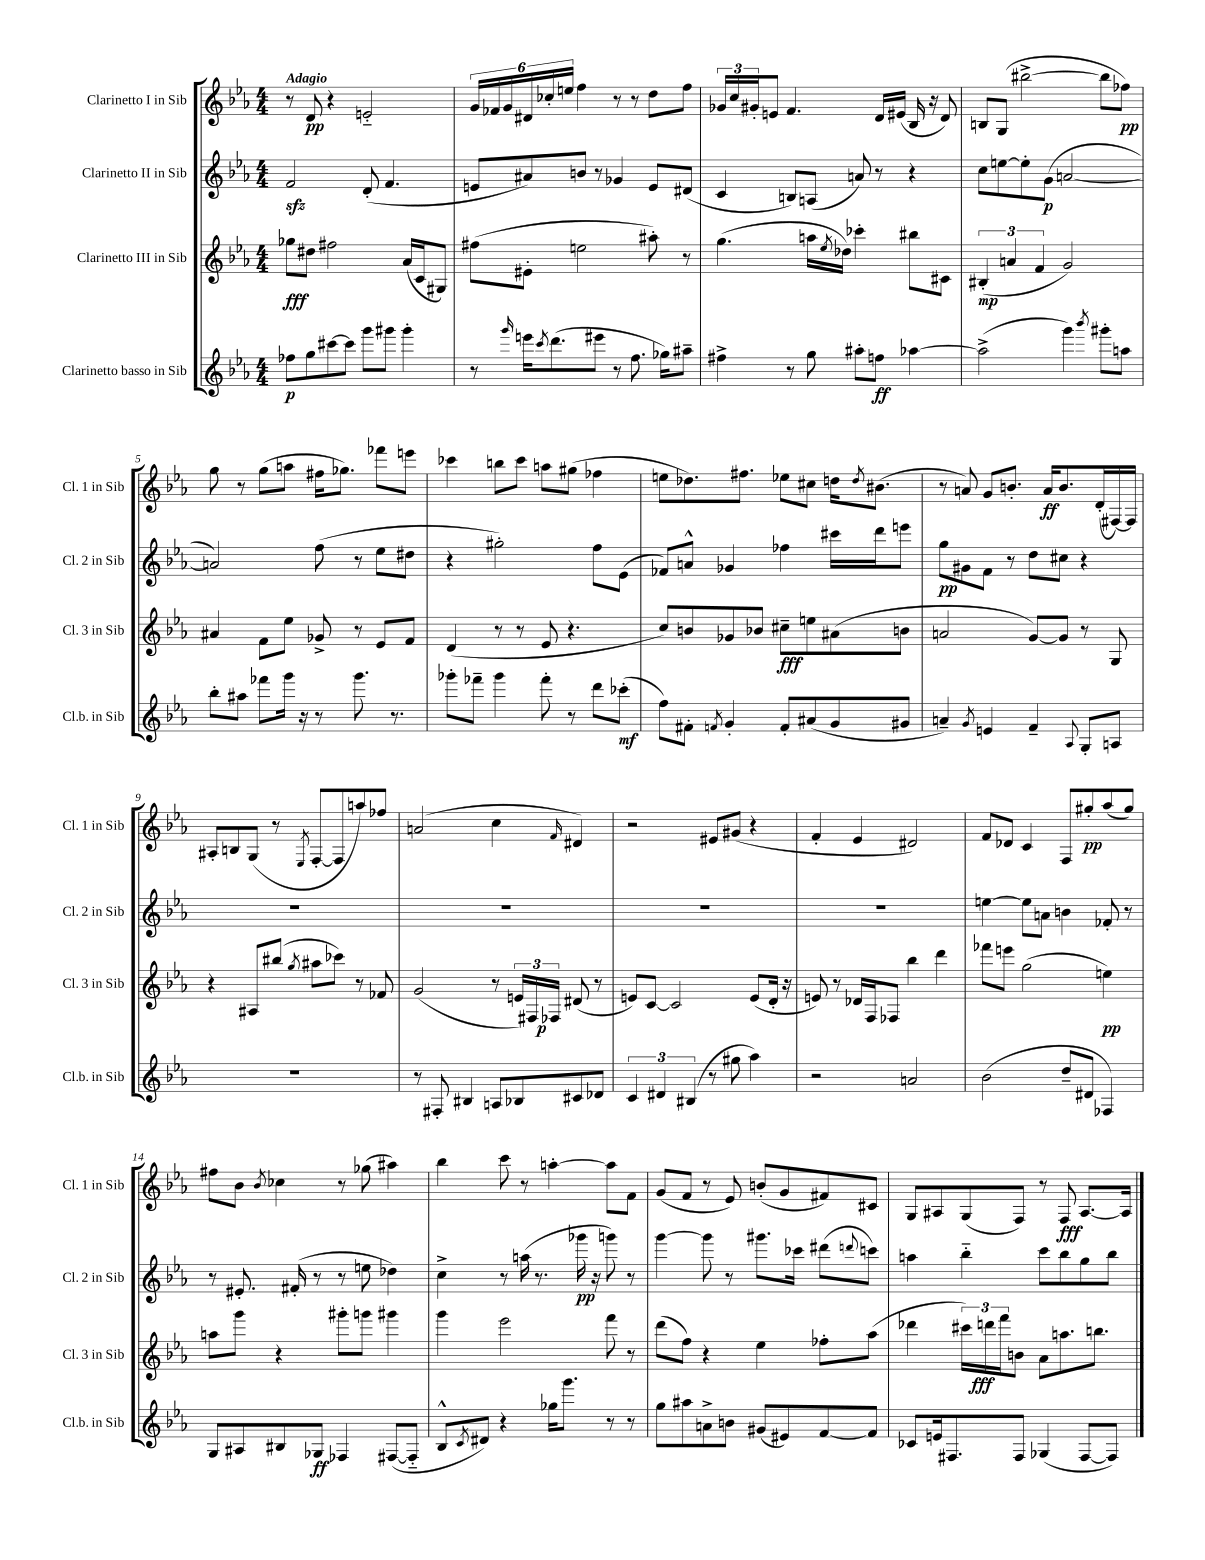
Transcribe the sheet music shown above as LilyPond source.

<<
\new StaffGroup <<
\new Staff = "s0" \with { instrumentName = "Clarinetto I in Sib" shortInstrumentName = "Cl. 1 in Sib" } {
    \clef treble \key ees \major \numericTimeSignature \time 4/4 \tempo "Adagio"
    r8 d'8\pp r4 e'2-_ |
    \tuplet 6/4 { g'16 fes'16 g'16 dis'16 ces''16-. e''16 } f''4 r8 r8 d''8 f''8 |
    \tuplet 3/2 { ges'16 c''16 gis'16-. } e'8 f'4. d'16 eis'16( bes16 r16 d'8) |
    b8 g8( bis''2~-> bis''8 fes''8\pp) |
    g''8 r8 g''8( a''8 fis''16 ges''8.) fes'''8 e'''8 |
    ces'''4 b''8 ces'''8 a''8 gis''8( fes''4 |
    e''8 des''8.) fis''8. ees''8 cis''8 d''16 \acciaccatura { d''8 } bis'8.( |
    r8 a'8) g'8 b'8.-. a'16\ff b'8. d'16-.( fis16~) fis16 |
    ais8-. b8 g8( r8 \acciaccatura { ees8 } f8~-. f8 a''8) fes''8 |
    a'2( c''4 \grace { f'16 } dis'4) |
    r2 eis'8 gis'8( r4 |
    f'4-. ees'4 dis'2) |
    f'8 des'8 c'4 f8 gis''8-.\pp aes''8( gis''8) |
    fis''8 bes'8 \acciaccatura { bes'8 } ces''4 r8 ges''8( ais''4) |
    bes''4 c'''8 r8 a''4~-. a''8 f'8 |
    g'8( f'8 r8 ees'8) b'8-.( g'8 fis'8) cis'8 |
    g8 ais8 g8( f8) r8 f8\fff ais8.~ ais16 \bar "|." |
}
\new Staff = "s1" \with { instrumentName = "Clarinetto II in Sib" shortInstrumentName = "Cl. 2 in Sib" } {
    \clef treble \key ees \major \numericTimeSignature \time 4/4
    f'2\sfz d'8-.( f'4. |
    e'8 ais'8) b'8 r8 ges'4 e'8 dis'8( |
    c'4 b8) a8( a'8) r8 r4 |
    c''8 e''8~ e''8-. g'8\p( a'2~ |
    a'2) f''8( r8 ees''8 dis''8 |
    r4 gis''2-.) f''8 ees'8( |
    fes'8) a'8-^ ges'4 fes''4 cis'''16 d'''16 e'''8 |
    g''8\pp gis'8 f'8 r8 d''8 cis''8 r4 |
    R1 |
    R1 |
    R1 |
    R1 |
    e''4~ e''8 a'8 b'4 fes'8-. r8 |
    r8 eis'8.-. fis'16-.( r8 r8 e''8 des''4) |
    c''4-> r8 a''16( r8. ges'''16\pp r16 g'''8) r8 |
    g'''4~ g'''8 r8 gis'''8. ces'''16 dis'''8( \appoggiatura { d'''8 } c'''8) |
    a''4 bes''4-_ c'''8 bes''8 g''8 bes''8 \bar "|." |
}
\new Staff = "s2" \with { instrumentName = "Clarinetto III in Sib" shortInstrumentName = "Cl. 3 in Sib" } {
    \clef treble \key ees \major \numericTimeSignature \time 4/4
    ges''8\fff dis''8 fis''2 aes'16( c'16 gis8) |
    fis''8( eis'8-. e''2 ais''8-.) r8 |
    g''4.( a''16 \acciaccatura { ees''8 } des''16) ces'''4-. bis''8 cis'8 |
    \tuplet 3/2 { bis4-.\mp( a'4 f'4 } g'2) |
    ais'4 f'8 ees''8 ges'8-> r8 ees'8 f'8 |
    d'4( r8 r8 ees'8 r4. |
    c''8) b'8 ges'8 bes'8 cis''8--\fff e''8 ais'8( b'8 |
    a'2 g'8~) g'8 r8 g8 |
    r4 ais8 bis''8( \acciaccatura { g''8 } ais''8 ces'''8) r8 fes'8 |
    g'2( r8 \tuplet 3/2 { e'16) fis16 fes16\p } dis'8( r8 |
    e'8) c'8~ c'2 e'8( d'16-. r16 |
    e'8) r8 des'16 f16 fes8 bes''4 d'''4 |
    fes'''8 e'''8 g''2( e''4\pp) |
    a''8 g'''8 r4 gis'''8-. g'''8 gis'''4 |
    g'''4 ees'''2 f'''8 r8 |
    d'''8( f''8) r4 ees''4 fes''8-. aes''8( |
    des'''4 \tuplet 3/2 { cis'''16) d'''16\fff f'''16 } b'8 aes'8 a''8. b''8. \bar "|." |
}
\new Staff = "s3" \with { instrumentName = "Clarinetto basso in Sib" shortInstrumentName = "Cl.b. in Sib" } {
    \clef treble \key ees \major \numericTimeSignature \time 4/4
    fes''8\p g''8 cis'''8~ cis'''8 g'''8 gis'''8 gis'''4-. |
    r8 \grace { g'''16 } e'''16 \acciaccatura { c'''8 } d'''8.( eis'''8 r8 f''8. ges''16) ais''8-- |
    fis''4-> r8 g''8 ais''8-. f''8\ff aes''4~ |
    aes''2->( g'''4) \acciaccatura { bes'''8 } gis'''8-. a''8 |
    bes''8-. ais''8 fes'''8 g'''16 r16 r8 g'''8. r8. |
    ges'''8-. fes'''8-- ges'''4 fes'''8-. r8 d'''8 ces'''8-.\mf( |
    f''8) fis'8-. \acciaccatura { f'8 } g'4-. f'8-. ais'8( g'8 gis'8 |
    a'4--) \acciaccatura { g'8 } e'4 f'4-- \appoggiatura { aes8 } g8-. a8 |
    R1 |
    r8 fis8-. bis4 a8 bes8 cis'8 des'8 |
    \tuplet 3/2 { c'4 dis'4 bis4( } r8 gis''8 aes''4) |
    r2 a'2 |
    bes'2( d''8-- dis'8 fes4) |
    g8 ais8 bis8 ges8\ff fes4 fis8~( fis8-_ |
    bes8-^ \acciaccatura { c'8 } dis'8) r4 ges''16 g'''8. r8 r8 |
    g''8 ais''8 a'8-> b'8 gis'8( eis'8) f'8~ f'8 |
    ces'8 e'16 fis8. fis8 ges4( fis8~ fis8) \bar "|." |
}
>>
>>
